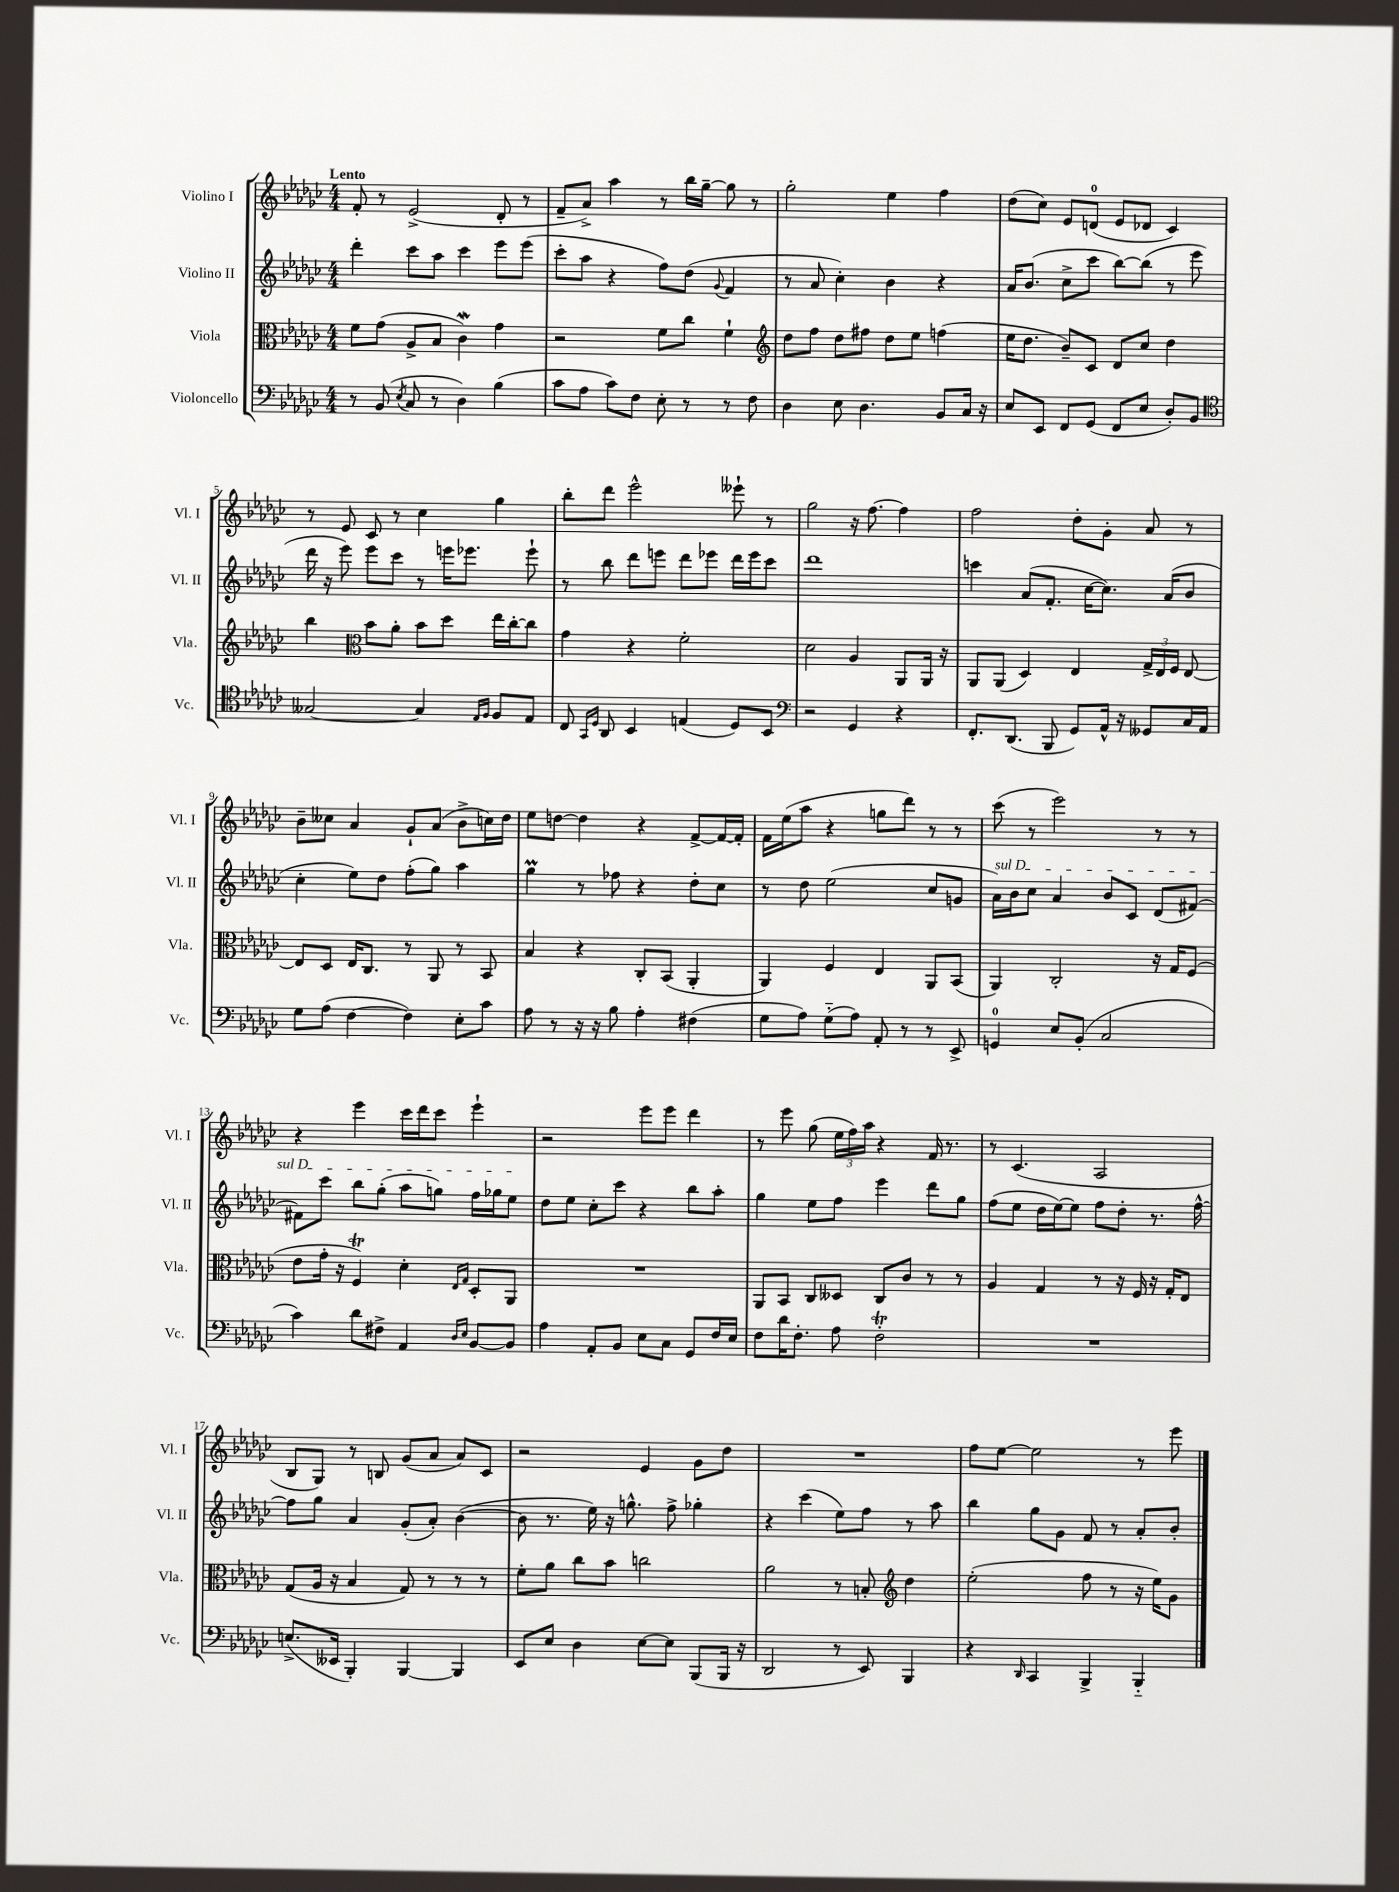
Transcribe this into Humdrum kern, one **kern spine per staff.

**kern	**kern	**kern	**kern
*staff4	*staff3	*staff2	*staff1
*clefF4	*clefC3	*clefG2	*clefG2
*k[b-e-a-d-g-c-]	*k[b-e-a-d-g-c-]	*k[b-e-a-d-g-c-]	*k[b-e-a-d-g-c-]
*M4/4	*M4/4	*M4/4	*M4/4
8r	8f	4ddd-'	8f'
(8BB-	(8g-	.	8r
8qE-	.	.	.
8C-	8A-^	8ccc-	(2e-^
8r	8B-	8aa-	.
4D-)	4c-)	4ccc-	.
(4B-	4g-	8eee-	8d-'
.	.	(8eee-	8r
=	=	=	=
8c-	2r	8ccc-'	8f~
8A-	.	8aa-	8a-^)
8c-)	.	4r	4aa-
8F	.	.	.
8E-'	8f	8ff)	8r
8r	8cc-	(8dd-	16bb-
.	.	.	[16gg-~
.	.	8qqg-	.
8r	4f`	4f	8gg-]
8F	.	.	8r
=	=	=	=
*	*clefG2	*	*
4D-	8dd-	8r	2gg-'
.	8ff	8a-	.
8E-	8dd-	4cc-')	.
4.D-	8ff#	.	.
.	8dd-	4b-	4ee-
.	8ee-	.	.
8BB-	(4ff	4r	4ff
16C-	.	.	.
16r	.	.	.
=	=	=	=
8E-	16ee-	16a-	(8dd-
.	8.dd-	(8.b-	.
8EE-	.	.	8cc-)
8FF	8b-~)	8cc-^	8e-
(8GG-	8c-	8ccc-	(8d
8FF	8d-	[8bb-)	8e-
8E-	8cc-	(8bb-]	8d-
8D-')	4dd-	8r	4c-)
8BB-	.	8eee-	.
=	=	=	=
*clefC4	*	*	*
[2G--	4bb-	16ddd-	8r
.	.	16r	.
.	.	8eee-)	8e-
*	*clefC3	*	*
.	8b-	8eee-	8c-
.	8a-'	8ccc-	8r
4G--]	8b-	8r	4cc-
.	8dd-	16eee	.
.	.	8.eee-	.
16qqE-	.	.	.
16qqF	.	.	.
8F	16ee-	.	4gg-
.	[16cc-'	.	.
8E-	8cc-]	8eee-`	.
=	=	=	=
8C-	4g-	8r	8bb-'
16qqGG-	.	.	.
16qqD-	.	.	.
8AA-	.	8bb-	8ddd-
4BB-	4r	8ddd-	2eee-^^
.	.	8eee	.
(4E	2f'	8ddd-	.
.	.	8eee-	.
8D-)	.	16ddd-	8eee--`
.	.	16eee-	.
8BB-	.	8ccc-	8r
=	=	=	=
*clefF4	*	*	*
2r	2d-	1ddd-	2gg-
4GG-	4A-	.	16r
.	.	.	[8.ff
4r	8AA-	.	4ff]
.	16AA-	.	.
.	16r	.	.
=	=	=	=
8.FF'	8AA-	4ccc	2ff
.	(8AA-	.	.
(8.DD-	.	.	.
.	4D-)	(8a-	.
8BBB-	.	8.f'	.
8GG-)	4E-	.	8dd-'
.	.	[16cc-	.
16AA-^^	.	8.cc-])	8g-'
16r	.	.	.
8GG--	24G-^	.	8a-
.	24E-	.	.
.	.	(16a-	.
.	24F	.	.
16C-	[8E-	8b-	8r
16AA-	.	.	.
=	=	=	=
8G-	8E-]	4cc-'	8b-~
(8A-	8D-	.	8cc--
[4F	16E-	8ee-)	4a-
.	8.C-	.	.
.	.	8dd-	.
4F])	8r	(8ff'	8g-`
.	8AA-	8gg-)	(8a-
8E-'	8r	4aa-	8b-^
8c-	8BB-	.	16cc)
.	.	.	16dd-
=	=	=	=
8A-	4B-	4gg-	8ee-
8r	.	.	[8dd
16r	4r	8r	4dd]
16r	.	.	.
8B-	.	8ff-	.
4A-'	8C-'	4r	4r
.	(8BB-	.	.
(4F#	4AA-'	8dd-'	[8f^
.	.	8cc-	16f_
.	.	.	16f']
=	=	=	=
8G-	4AA-)	8r	16f
.	.	.	(16ee-
8A-)	.	8dd-	8aa-
(8G-'~	4F	(2ee-	4r
8A-)	.	.	.
8AA-'	4E-	.	8gg
8r	.	.	8ddd-)
8r	8AA-	8cc-	8r
8EE-^	(8BB-	8g	8r
=	=	=	=
4GG	4AA-)	16a-)	(8ccc-
.	.	16b-	.
.	.	8cc-	8r
8E-	2C-'	4a-	2eee-)
(8BB-'	.	.	.
2C-	.	8b-	.
.	.	8c-	.
.	16r	(8d-	8r
.	16G-	.	.
.	(8F	[8f#)	8r
=	=	=	=
4c-)	8e-	8f#]	4r
.	16g-'	8ccc-	.
.	16r	.	.
8d-	4F)	8bb-	4eee-
8F#^	.	(8gg-'	.
4AA-	4d-'	8aa-	16ccc-
.	.	.	16ddd-
.	.	8gg)	8ccc-
16qqD-	16qqE-	.	.
16qqE-	16qqG-	.	.
[8BB-	8D-'	16ff	4eee-`
.	.	16gg-	.
8BB-]	8AA-	8ee-	.
=	=	=	=
4A-	1r	8dd-	2r
.	.	8ee-	.
8AA-'	.	8cc-'	.
8BB-	.	8ccc-	.
8E-	.	4r	8eee-
8C-	.	.	8eee-
8GG-	.	8bb-	4ddd-
16F	.	8aa-'	.
16E-	.	.	.
=	=	=	=
8F	8AA-	4gg-	8r
16d-	8BB-	.	8eee-
8.F'	.	.	.
.	8C-	8ee-	(8gg-
8A-	8D--	8ff	24ee-
.	.	.	24ff)
.	.	.	24aa-
2F'	8C-	4eee-	4r
.	8c-	.	.
.	8r	8ddd-	16f
.	.	.	8.r
.	8r	8gg-	.
=	=	=	=
1r	4A-	(8ff	8r
.	.	8ee-	(4.c-
.	4G-	16dd-	.
.	.	[16ee-)	.
.	.	8ee-]	.
.	8r	8ff	2A-
.	16r	8dd-'	.
.	16F	.	.
.	16r	8.r	.
.	16G-'	.	.
.	8E-	.	.
.	.	[16ff^^	.
=	=	=	=
(8.E^	(8G-	8ff]	8B-
.	16A-	8gg-	8G-)
16EE--	16r	.	.
4BBB-')	4B-	4a-	8r
.	.	.	8B
[4BBB-	8G-)	(8g-'	(8g-
.	8r	8a-')	8a-
4BBB-]	8r	([4b-	8a-)
.	8r	.	8c-
=	=	=	=
8EE-	8f'	8b-]	2r
8E-	8a-	8.r	.
4D-	8cc-	.	.
.	.	16ee-)	.
.	8b-	16r	.
.	.	8.gg^^	.
[8E-	2cc	.	4e-
8E-]	.	8ff^	.
(8BBB-	.	4gg-'	8g-
16BBB-	.	.	8dd-
16r	.	.	.
=	=	=	=
2DD-	2a-	4r	1r
.	.	(4ccc-	.
8r	8r	8ee-)	.
8EE-)	8B'	8ff	.
*	*clefG2	*	*
4BBB-	4dd-	8r	.
.	.	8aa-	.
=	=	=	=
4r	(2ee-'	4bb-	8ff
.	.	.	[8ee-
16qqDD-	.	.	.
4CC-	.	8gg-	2ee-]
.	.	8g-	.
4BBB-^	8ff	8f	.
.	8r	8r	.
4BBB-'~	16r	8a-'	8r
.	16ee-)	.	.
.	8g-	8b-'	8eee-
==	==	==	==
*-	*-	*-	*-
